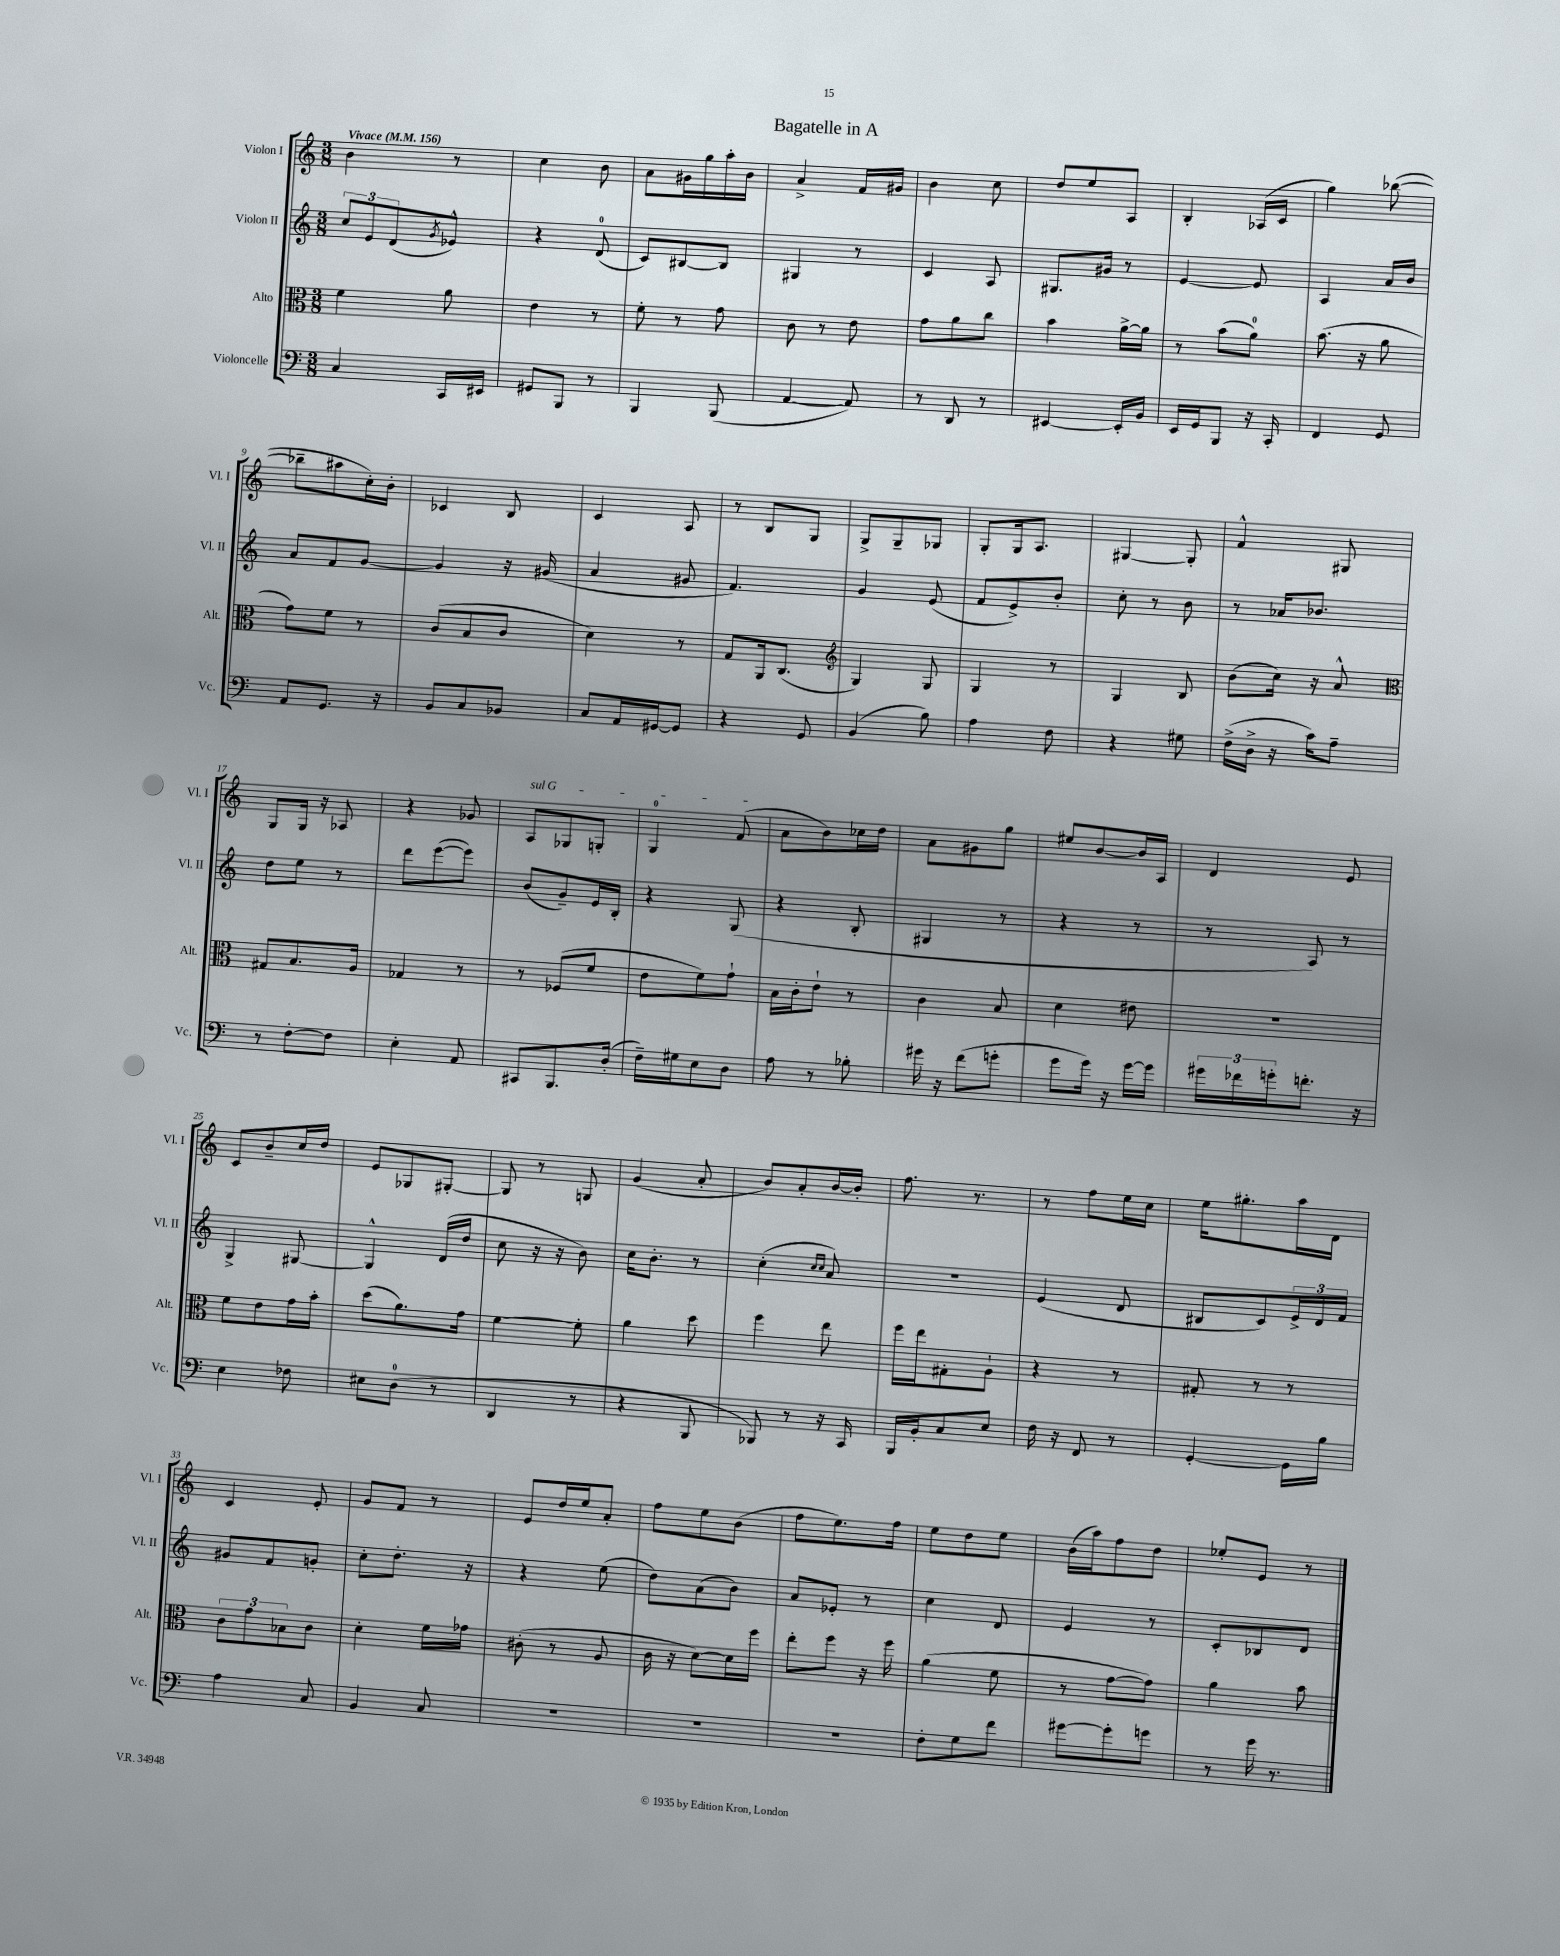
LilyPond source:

\header { title = "Bagatelle in A" }
<<
\new StaffGroup <<
\new Staff = "s0" \with { instrumentName = "Violon I" shortInstrumentName = "Vl. I" } {
    \clef treble \key c \major \numericTimeSignature \time 3/8 \tempo "Vivace" 4 = 156
    b'4 r8 |
    c''4 b'8 |
    a'8 gis'16 g''16 a''16-. b'16 |
    a'4-> f'16 gis'16 |
    b'4 c''8 |
    d''8 e''8 a8 |
    b4-. aes16( c'16 |
    g''4) bes''8~( |
    bes''8-- ais''8 c''16-.) b'16-. |
    ces'4 b8 |
    c'4 a8 |
    r8 b8 g8 |
    g8-> g8-- ges8 |
    g8-. g16 a8. |
    gis4~ gis8-. |
    f'4-^ gis8 |
    g8 g16 r16 aes8 |
    r4 ges'8 |
    \once \override TextSpanner.bound-details.left.text = \markup { \italic "sul G" } a8\startTextSpan ges8 g8-. |
    g4-0 f'8\stopTextSpan( |
    a'8 b'8) ces''16 d''16 |
    a'8 gis'8 g''8 |
    eis''8 b'8~ b'16 a16 |
    d'4 e'8 |
    c'8 b'8-- c''16 d''16 |
    e'8 ges8 gis8~-. |
    gis8 r8 g8 |
    g'4( a'8-. |
    b'8) a'8-. b'16~ b'16-. |
    f''8. r8. |
    r8 f''8 e''16 c''16 |
    e''16 gis''8.-. a''16 d'16 |
    c'4 e'8-. |
    g'8 f'8 r8 |
    e'8 d''16 e''16 a'8-. |
    f''8 e''8 b'8( |
    f''8 e''8.) f''16 |
    e''8 d''8 e''8 |
    b'16( a''16) f''8 d''8 |
    ees''8-. e'8 r8 \bar "|." |
}
\new Staff = "s1" \with { instrumentName = "Violon II" shortInstrumentName = "Vl. II" } {
    \clef treble \key c \major \numericTimeSignature \time 3/8
    \tuplet 3/2 { c''8 e'8 d'8( } \acciaccatura { g'8 } ees'8-^) |
    r4 d'8-0( |
    c'8) bis8~ bis8 |
    gis4 r8 |
    c'4 a8 |
    gis8. gis'16 r8 |
    e'4~ e'8 |
    a4 a'16 b'16 |
    a'8 f'8 g'8~ |
    g'4 r16 gis'16( |
    a'4 gis'8 |
    f'4.) |
    g'4 e'8( |
    f'8 e'8->) b'8-. |
    c''8-. r8 b'8 |
    r8 aes'16 bes'8. |
    d''8 e''8 r8 |
    d'''8 e'''8~( e'''8) |
    b'8( g'8--) e'16 b16-. |
    r4 g8( |
    r4 b8-. |
    gis4 r8 |
    r4 r8 |
    r8 a8) r8 |
    g4-> gis8~ |
    gis4-^ d'16( d''16 |
    c''8 r16 r16 b'8) |
    c''16 b'8.-. r8 |
    c''4-.( \grace { c''16 c''16 } a'8) |
    R4. |
    e'4( d'8 |
    bis8 c'8) \tuplet 3/2 { e'16-> d'16 f'16 } |
    gis'8 f'8 g'8-. |
    c''8-. d''8.-. r16 |
    r4 e''8( |
    d''8) a'8( b'8) |
    a'8 ees'8-. r8 |
    c''4 d'8 |
    e'4 r8 |
    c'8-. bes8 d'8 \bar "|." |
}
\new Staff = "s2" \with { instrumentName = "Alto" shortInstrumentName = "Alt." } {
    \clef alto \key c \major \numericTimeSignature \time 3/8
    f'4 a'8 |
    e'4 r8 |
    f'8-. r8 g'8 |
    c'8 r8 e'8 |
    g'8 a'8 c''8 |
    b'4 a'16~-> a'16 |
    r8 b'8( a'8-0) |
    b'8.( r16 a'8 |
    g'8) f'8 r8 |
    c'8( b8 c'8 |
    d'4) r8 |
    g8 a,16 c8.( |
    \clef treble g4) g8 |
    g4 r8 |
    g4 b8 |
    b'8( c''16) r16 a'8-^ |
    \clef alto gis8 b8. a16 |
    ges4 r8 |
    r8 fes8( f'8 |
    e'8 f'8) g'8-! |
    b16 c'16-. e'8-! r8 |
    c'4 b8 |
    d'4 eis'8 |
    R4. |
    f'8 e'8 g'16 b'16-. |
    d''8( a'8.) g'16 |
    f'4~ f'8-. |
    a'4 d''8 |
    f''4 e''8 |
    f''16 e''16 gis8-. a8-! |
    r4 r8 |
    gis8-. r8 r8 |
    \tuplet 3/2 { c'8 g'8 bes8 } c'8 |
    d'4-. f'16 ges'16 |
    cis'8-.( r8 a8 |
    c'16 r16 d'8~) d'16 f''16 |
    e''8-. f''8 r16 f''16 |
    a'4( f'8 |
    r8 g'8~ g'8) |
    a'4 b'8 \bar "|." |
}
\new Staff = "s3" \with { instrumentName = "Violoncelle" shortInstrumentName = "Vc." } {
    \clef bass \key c \major \numericTimeSignature \time 3/8
    c4 c,16 eis,16 |
    gis,8 b,,8 r8 |
    b,,4 b,,8( |
    a,4~ a,8) |
    r8 d,8 r8 |
    eis,4~ eis,16-. b,16 |
    e,16 g,16 b,,8 r16 c,16-. |
    f,4 g,8 |
    a,8 g,8. r16 |
    b,8 c8 bes,8 |
    c8 a,16 gis,16~ gis,8 |
    r4 g,8 |
    b,4( b8) |
    a4 f8 |
    r4 gis8 |
    f16->( d16-> r16 c'16) a8-- |
    r8 f8~-. f8 |
    e4-. a,8 |
    cis,8 b,,8. d16-.( |
    f16--) gis16 e8 d8 |
    a8 r8 bes8-. |
    gis'16 r16 f'8( g'8-. |
    g'8 g'16) r16 g'16~ g'16 |
    \tuplet 3/2 { gis'16 fes'16 g'16-. } f'8.-. r16 |
    e4 fes8 |
    eis8 d8-0( r8 |
    d,4 r8 |
    r4 b,,8 |
    bes,,8) r8 r16 c,16 |
    b,,16 b,16-. c8 e8 |
    f16 r16 f,8 r8 |
    g,4~-. g,16 b16 |
    a4 c8 |
    b,4 c8 |
    R4. |
    R4. |
    R4. |
    f8-. g8 f'8 |
    gis'8~ gis'8-. g'8 |
    r8 g'16 r8. \bar "|." |
}
>>
>>
